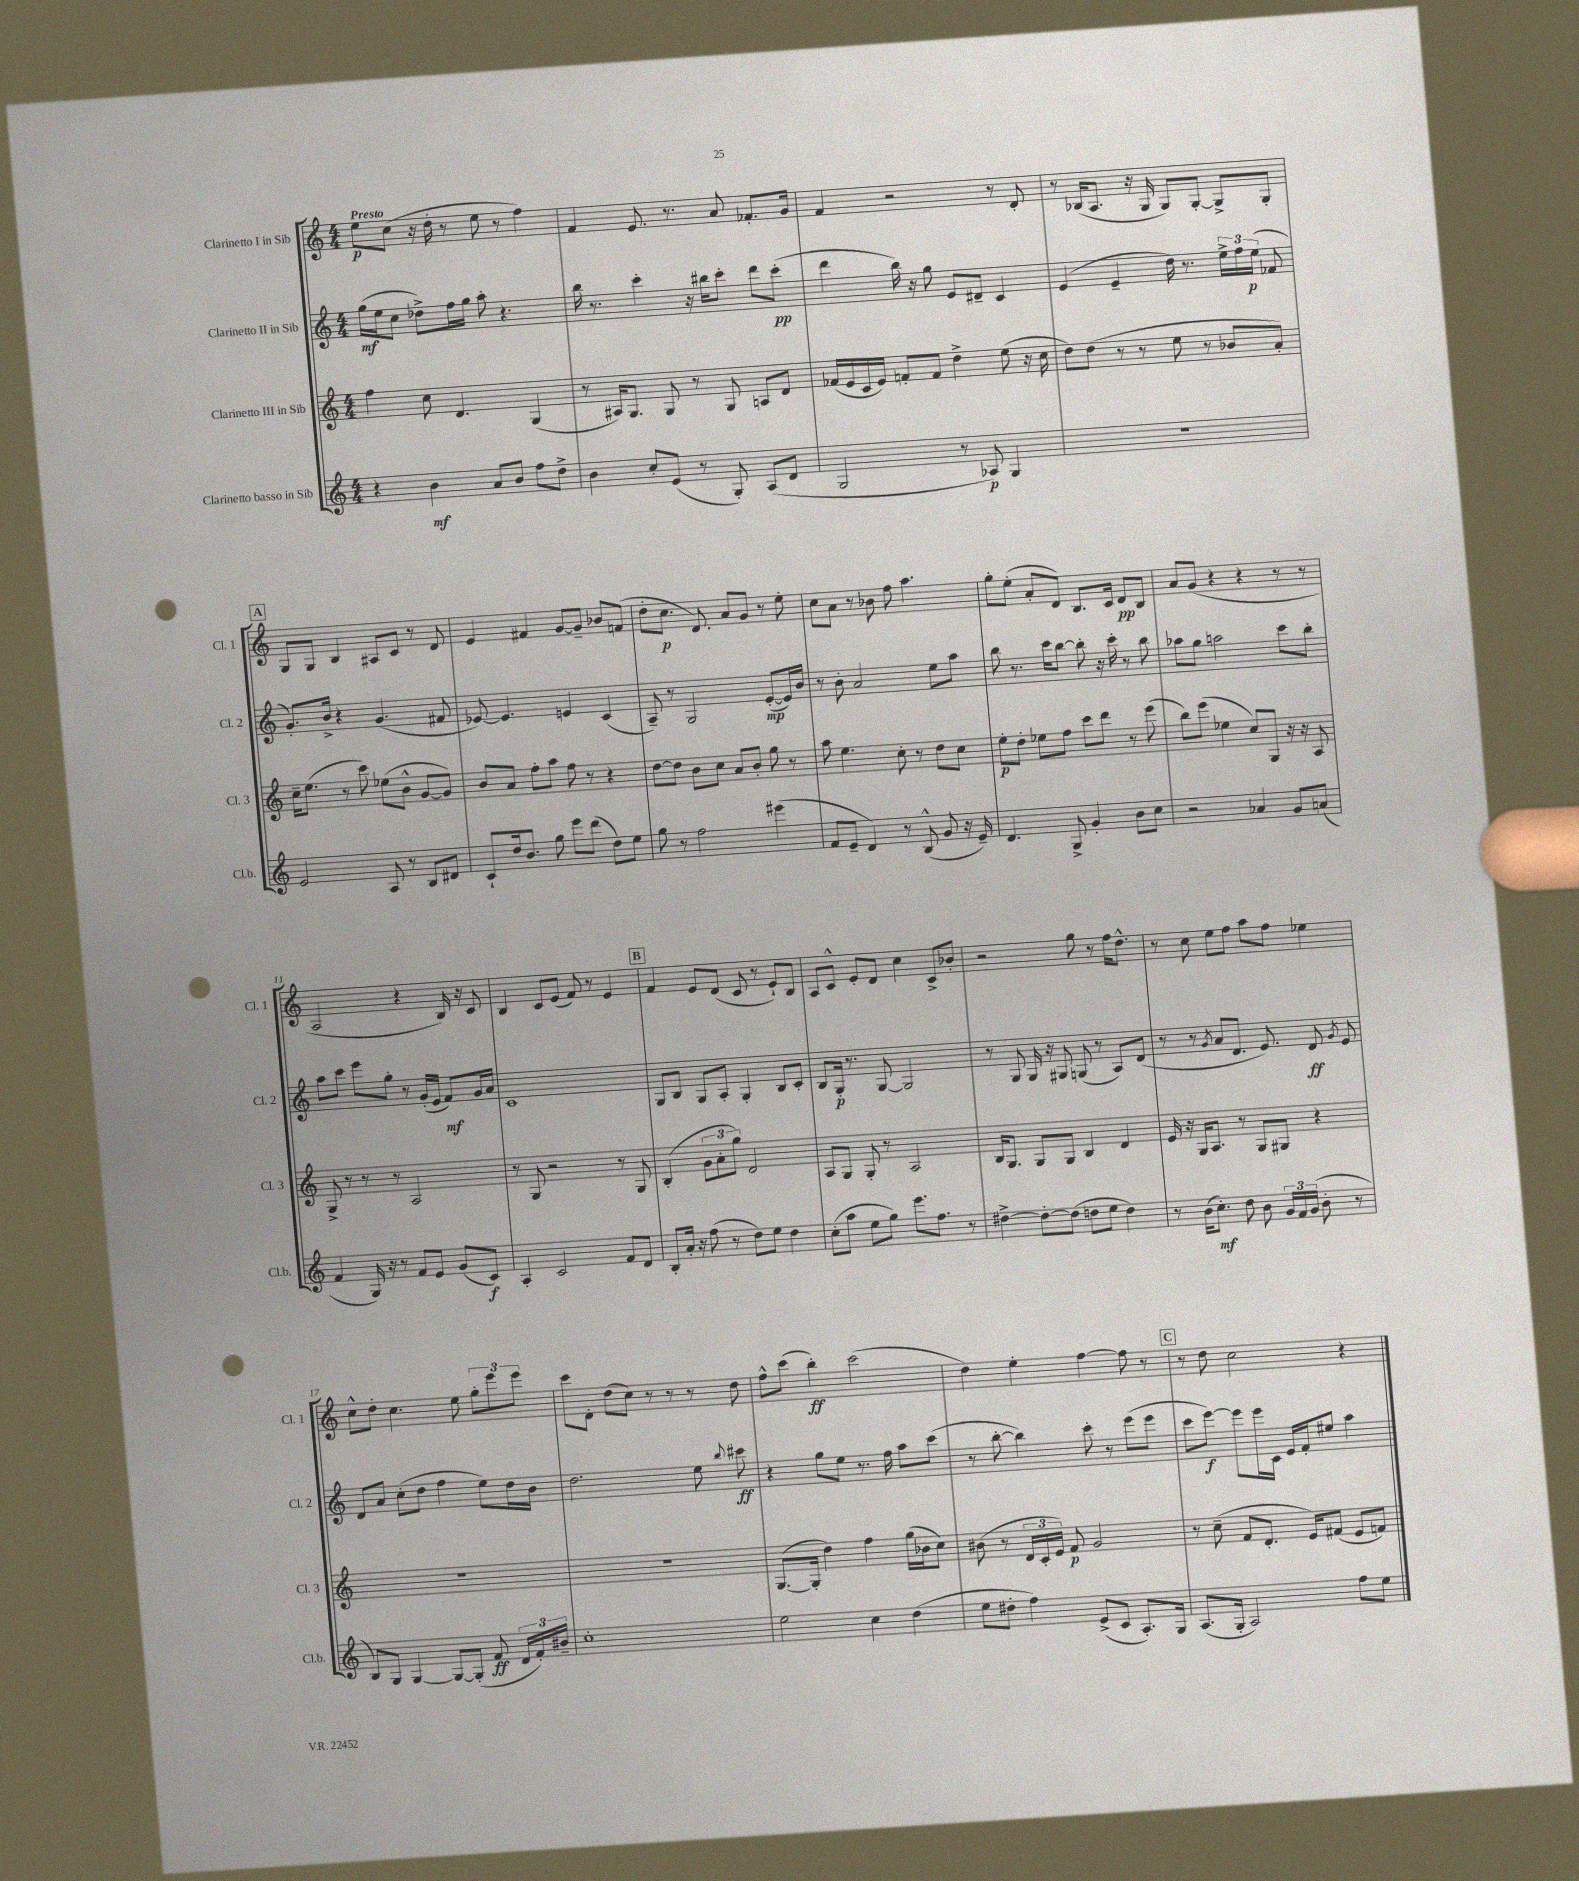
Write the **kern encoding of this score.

**kern	**dynam	**kern	**dynam	**kern	**dynam	**kern	**dynam
*part4	*part4	*part3	*part3	*part2	*part2	*part1	*part1
*staff4	*staff4	*staff3	*staff3	*staff2	*staff2	*staff1	*staff1
*I"Clarinetto basso in Sib	*	*I"Clarinetto III in Sib	*	*I"Clarinetto II in Sib	*	*I"Clarinetto I in Sib	*
*I'Cl.b.	*	*I'Cl. 3	*	*I'Cl. 2	*	*I'Cl. 1	*
*clefG2	*	*clefG2	*	*clefG2	*	*clefG2	*
*k[]	*	*k[]	*	*k[]	*	*k[]	*
*M4/4	*	*M4/4	*	*M4/4	*	*M4/4	*
=1	=1	=1	=1	=1	=1	=1	=1
!	!	!	!	!	!	!LO:TX:a:B:t=Presto	!
4r	.	4ff\	.	(16gg\LL	mf	8ee\L	p
.	.	.	.	16ee\J	.	.	.
.	.	.	.	8cc\J	.	(8cc\J	.
4b\	mf	8cc\	.	8dd-X^\L)	.	16r	.
.	.	.	.	.	.	16dd'\	.
.	.	4.d/	.	16ff\L	.	8r	.
.	.	.	.	16gg\JJ	.	.	.
8a/L	.	.	.	8aa'\	.	8ee\	.
8b/J	.	.	.	4.r	.	8r	.
8ff\L	.	(4G/	.	.	.	4ff\)	.
8dd^\J	.	.	.	.	.	.	.
=2	=2	=2	=2	=2	=2	=2	=2
4b\	.	8r	.	16bb\	.	4f/	.
.	.	.	.	8.r	.	.	.
.	.	16A#X/KL)	.	.	.	.	.
.	.	8.G/J	.	.	.	.	.
8cc'/L	.	.	.	4ccc'\	.	8.e/	.
(8e/J	.	8G/	.	.	.	.	.
.	.	.	.	.	.	8.r	.
8r	.	8r	.	16r	.	.	.
.	.	.	.	16bb#X\KL	.	.	.
8G'/)	.	8G/	.	8ccc'\J	.	8a/	.
(8A/L	.	8An/L	.	8ddd\L	.	8.f-X'/L	.
8d/J	.	8d/J	.	(8ccc'\J	pp	.	.
.	.	.	.	.	.	16g/Jk	.
=3	=3	=3	=3	=3	=3	=3	=3
2G/	.	(16f-X/LL	.	4ddd\	.	4f/	.
.	.	16e/	.	.	.	.	.
.	.	16c/	.	.	.	.	.
.	.	16e/JJ)	.	.	.	.	.
.	.	8fn'/L	.	16bb\)	.	2r	.
.	.	.	.	16r	.	.	.
.	.	8f/J	.	8gg\	.	.	.
8r	.	4dd^\	.	8e/L	.	.	.
8A-X/)	p	.	.	8d#X~/J	.	.	.
4G/	.	(8ee\	.	4c/	.	8r	.
.	.	16r	.	.	.	8d'/	.
.	.	16cc\	.	.	.	.	.
=4	=4	=4	=4	=4	=4	=4	=4
1r	.	8dd\L)	.	(4e/	.	8r	.
.	.	(8dd\J	.	.	.	(16B-X/KL	.
.	.	.	.	.	.	8.A/J	.
.	.	8r	.	4e~/	.	.	.
.	.	8r	.	.	.	16r	.
.	.	.	.	.	.	16G/	.
.	.	8ee\	.	16dd\)	.	8G/L)	.
.	.	.	.	8.r	.	.	.
.	.	8r	.	.	.	[8G'/J	.
.	.	8b-X/L	.	24ee^\LL	.	8G^/L]	.
.	.	.	.	24ff\	.	.	.
.	.	.	.	(24ee\JJ	p	.	.
.	.	8a'/J)	.	8f-X/	.	8G'/J	.
!!LO:LB:g=z
!!LO:REH:place=s1:t=A
=5	=5	=5	=5	=5	=5	=5	=5
2e/	.	16cc~\KL	.	8.g'/L)	.	8G/L	.
.	.	(8.ee\J	.	.	.	.	.
.	.	.	.	.	.	8G/J	.
.	.	.	.	16b^/Jk	.	.	.
.	.	8r	.	4r	.	4B/	.
.	.	8ccc\)	.	.	.	.	.
8A/	.	(8ee-X\L	.	(4.g/	.	8A#X/L	.
8r	.	8b^^\J	.	.	.	8c/J	.
8B/L	.	[8g/L	.	.	.	8r	.
8d#X/J	.	8g/J])	.	8f#X/	.	8d/	.
=6	=6	=6	=6	=6	=6	=6	=6
8c`/L	.	8b/L	.	[8e-X/)	.	4e/	.
16dd/k	.	8a/J	.	4.e-/]	.	.	.
8.b/J	.	.	.	.	.	.	.
.	.	8ff'\L	.	.	.	4f#X/	.
8gg\	.	8aa\J	.	.	.	.	.
8eee\L	.	8ff\	.	4en/	.	[8g/L	.
(8ddd\J	.	8r	.	.	.	8g~/J]	.
8dd\L)	.	4r	.	(4c/	.	8b-X/L	.
8ee\J	.	.	.	.	.	(8fn/J	.
=7	=7	=7	=7	=7	=7	=7	=7
8gg\	.	[8dd\L	.	8A~/)	.	8dd'\L	.
8r	.	8dd\J]	.	8r	.	8.cc\J	p
2ff\	.	8b\L	.	2G/	.	.	.
.	.	.	.	.	.	8.d/)	.
.	.	8cc\J	.	.	.	.	.
.	.	8a/L	.	.	.	8a/L	.
.	.	8b'/J	.	.	.	8g/J	.
(4eee#X\	.	8gg\	.	([8e'/L	mp	8r	.
.	.	8r	.	16e/L])	.	8ee'\	.
.	.	.	.	16b/JJ	.	.	.
=8	=8	=8	=8	=8	=8	=8	=8
8f/L	.	8aa\	.	8r	.	8cc\L	.
8e~/J	.	4.ee\	.	8b'\	.	8a\J	.
4d/)	.	.	.	2a/	.	8r	.
.	.	.	.	.	.	8b-X\	.
8r	.	8cc'\	.	.	.	8ff\	.
(8B^^/	.	8r	.	.	.	4.aa\	.
8g/	.	8dd\L	.	8ee\L	.	.	.
16r	.	8cc\J	.	8aa\J	.	.	.
16e~/)	.	.	.	.	.	.	.
=9	=9	=9	=9	=9	=9	=9	=9
4.d/	.	8ee'\L	p	8bb\	.	8gg'\L	.
.	.	8dd'\J	.	8.r	.	(8ee'\J	.
.	.	8ee-X\L	.	.	.	8a'/L	.
.	.	.	.	16ccc\KL	.	.	.
8G^/	.	8ff\J	.	[8bb\J	.	8d/J)	.
4g'/	.	8ccc\L	.	8bb'\]	.	8.B/L	.
.	.	8ddd\J	.	16r	.	.	.
.	.	.	.	16ccc'\	.	16c/Jk	.
8b\L	.	8r	.	8r	.	8d/L	pp
8cc\J	.	(8eee\	.	8bb\	.	8B/J	.
=10	=10	=10	=10	=10	=10	=10	=10
2r	.	8bb\L)	.	8aa-X\L	.	8a/L	.
.	.	(8eee\J	.	8gg\J	.	(8g/J	.
.	.	4ee-X\	.	2aan\	.	4r	.
4a-X/	.	8cc/L)	.	.	.	4r	.
.	.	8G/J	.	.	.	.	.
8g/L	.	16r	.	8ccc\L	.	8r	.
.	.	16r	.	.	.	.	.
(8an/J	.	8A/	.	8bb'\J	.	8r	.
!!LO:LB:g=z
=11	=11	=11	=11	=11	=11	=11	=11
4f/	.	8G^/	.	8aa\L	.	2A/	.
.	.	8r	.	8ccc\J	.	.	.
16G/)	.	8r	.	8eee\L	.	.	.
16r	.	.	.	.	.	.	.
8r	.	8r	.	8gg'\J	.	.	.
8f/L	.	2A/	.	8r	.	4r	.
8e/J	.	.	.	(16g'/LL	.	.	.
.	.	.	.	16e/JJ	.	.	.
(8g/L	.	.	.	8f/L)	mf	16B/)	.
.	.	.	.	.	.	16r	.
8c/J)	f	.	.	16g/L	.	8c/	.
.	.	.	.	16a/JJ	.	.	.
=12	=12	=12	=12	=12	=12	=12	=12
4A'/	.	8r	.	1c	.	4B/	.
.	.	8G/	.	.	.	.	.
2c/	.	2r	.	.	.	8c/L	.
.	.	.	.	.	.	(8e/J	.
.	.	.	.	.	.	8f/)	.
.	.	.	.	.	.	8r	.
8f/L	.	8r	.	.	.	4e/	.
8d/J	.	8G/	.	.	.	.	.
!!LO:REH:place=s1:t=B
=13	=13	=13	=13	=13	=13	=13	=13
8B'/L	.	(4B'/	.	8G/L	.	4f/	.
16a'/Jk	.	.	.	8B/J	.	.	.
16r	.	.	.	.	.	.	.
(8ff\	.	12g\L	.	8G/L	.	8e/L	.
.	.	12a'\	.	.	.	.	.
8r	.	.	.	8A'/J	.	(8d/J	.
.	.	12gg\J)	.	.	.	.	.
8dd\L)	.	2d/	.	4G'/	.	8c/	.
8ee\J	.	.	.	.	.	8r	.
4dd\	.	.	.	8B/L	.	8e`/L)	.
.	.	.	.	8c'/J	.	8B/J	.
=14	=14	=14	=14	=14	=14	=14	=14
(8cc'\L	.	8A/L	.	8B/L	.	8A/L	.
8aa\J	.	8G/J	.	16G'/Jk	p	8c^^/J	.
.	.	.	.	8.r	.	.	.
8ee\L	.	8G'/	.	.	.	8e'/L	.
8gg\J)	.	8r	.	[8G/	.	8d/J	.
8.eee\L	.	2A/	.	2G/]	.	4cc\	.
8.ff\J	.	.	.	.	.	.	.
.	.	.	.	.	.	8c^/L	.
8r	.	.	.	.	.	8b-X'/J	.
=15	=15	=15	=15	=15	=15	=15	=15
[4dd#X^\	.	16B/KL	.	8r	.	2r	.
.	.	8.G/J	.	.	.	.	.
.	.	.	.	8G/	.	.	.
8dd#'\L_	.	8G/L	.	16G/	.	.	.
.	.	.	.	16r	.	.	.
(8dd#\J]	.	8G/J	.	8G#X/	.	.	.
8ddn\L	.	4B/	.	(8Gn/	.	8gg\	.
8ee\J	.	.	.	8r	.	8r	.
4dd\)	.	4d/	.	8A/L)	.	16ff\KL	.
.	.	.	.	.	.	8.dd^^\J	.
.	.	.	.	(8d/J	.	.	.
=16	=16	=16	=16	=16	=16	=16	=16
8r	.	16e/	.	8r	.	8r	.
.	.	16r	.	.	.	.	.
(16b\KL	.	16G/KL	.	8r	.	8cc\	.
8.cc'\J)	mf	8.A/J	.	.	.	.	.
.	.	.	.	8qg/	.	.	.
.	.	.	.	8a/L	.	8ee\L	.
8dd\	.	8r	.	8.d/J	.	8ff\J	.
8b\	.	8G/L	.	.	.	8aa\L	.
.	.	.	.	8.e/)	.	.	.
24g/LL	.	8G#X/J	.	.	.	8ff\J	.
24f/	.	.	.	.	.	.	.
(24g/JJ	.	.	.	.	.	.	.
8b'\	.	4r	.	8d/	ff	4ee-X\	.
.	.	.	.	8qg/	.	.	.
8r	.	.	.	8e/	.	.	.
!!LO:LB:g=z
=17	=17	=17	=17	=17	=17	=17	=17
8B/L)	.	1r	.	8d/L	.	8cc^^\L	.
8G/J	.	.	.	8a/J	.	8dd'\J	.
[4G/	.	.	.	(8cc'\L	.	4.cc\	.
.	.	.	.	8dd\J	.	.	.
8G/L_	.	.	.	4ff\	.	.	.
(8G'/J]	.	.	.	.	.	8ee\	.
8f/	ff	.	.	8ee\L)	.	12gg'\L	.
.	.	.	.	.	.	12eee\	.
24d/LL	.	.	.	16dd\L	.	.	.
24f'/)	.	.	.	.	.	12eee\J	.
.	.	.	.	16b\JJ	.	.	.
24b#X~/JJ	.	.	.	.	.	.	.
=18	=18	=18	=18	=18	=18	=18	=18
1cc'	.	1r	.	2.dd\	.	8ccc\L	.
.	.	.	.	.	.	8d'\J	.
.	.	.	.	.	.	(8dd\L	.
.	.	.	.	.	.	8cc\J)	.
.	.	.	.	.	.	8r	.
.	.	.	.	.	.	8r	.
.	.	.	.	8ee\	.	8r	.
.	.	.	.	8qqbb/	.	.	.
.	.	.	.	8ccc#X\	ff	8dd\	.
=19	=19	=19	=19	=19	=19	=19	=19
2ee\	.	([8.G/L	.	4r	.	8ff^^\L	.
.	.	.	.	.	.	(8ccc\J	.
.	.	16G'/Jk]	.	.	.	.	.
.	.	4dd\)	.	8gg\L	.	4bb'\)	ff
.	.	.	.	8ee\J	.	.	.
4cc\	.	4ff\	.	8.r	.	(2ccc\	.
.	.	.	.	16ff\	.	.	.
(4dd\	.	(16gg\LL	.	8aa\L	.	.	.
.	.	16b-X\J	.	.	.	.	.
.	.	8cc\J)	.	(8ccc\J	.	.	.
=20	=20	=20	=20	=20	=20	=20	=20
8ee\L	.	(8b#X\	.	8r	.	4dd\)	.
8dd#X'\J	.	8r	.	[8bb'\	.	.	.
4ff\)	.	24d/LL	.	4bb\])	.	4ee'\	.
.	.	24c'/	.	.	.	.	.
.	.	24e/JJ)	.	.	.	.	.
.	.	8f/	p	.	.	.	.
(8e^/L	.	2g/	.	8ccc'\	.	[4ff\	.
8c/J	.	.	.	8r	.	.	.
8.A'/L)	.	.	.	(8eee\L	.	8ff\]	.
.	.	.	.	8eee\J	.	8r	.
16G/Jk	.	.	.	.	.	.	.
!!LO:REH:place=s1:t=C
=21	=21	=21	=21	=21	=21	=21	=21
(8.A/L	.	8r	.	8ccc\L	.	8r	.
.	.	(8cc~\	.	[8eee\J)	f	8dd\	.
16G'/Jk	.	.	.	.	.	.	.
2A/)	.	8f/L	.	8eee\L]	.	2cc\	.
.	.	8.d'/J	.	16eee\L	.	.	.
.	.	.	.	16c\JJ	.	.	.
.	.	.	.	16e/LL	.	.	.
.	.	16e/KL)	.	16f'/J	.	.	.
.	.	(8f#X/J	.	8ee#X/J	.	.	.
8ff\L	.	8e/L	.	4aa\	.	4r	.
8ee\J	.	8fn/J)	.	.	.	.	.
==	==	==	==	==	==	==	==
*-	*-	*-	*-	*-	*-	*-	*-
